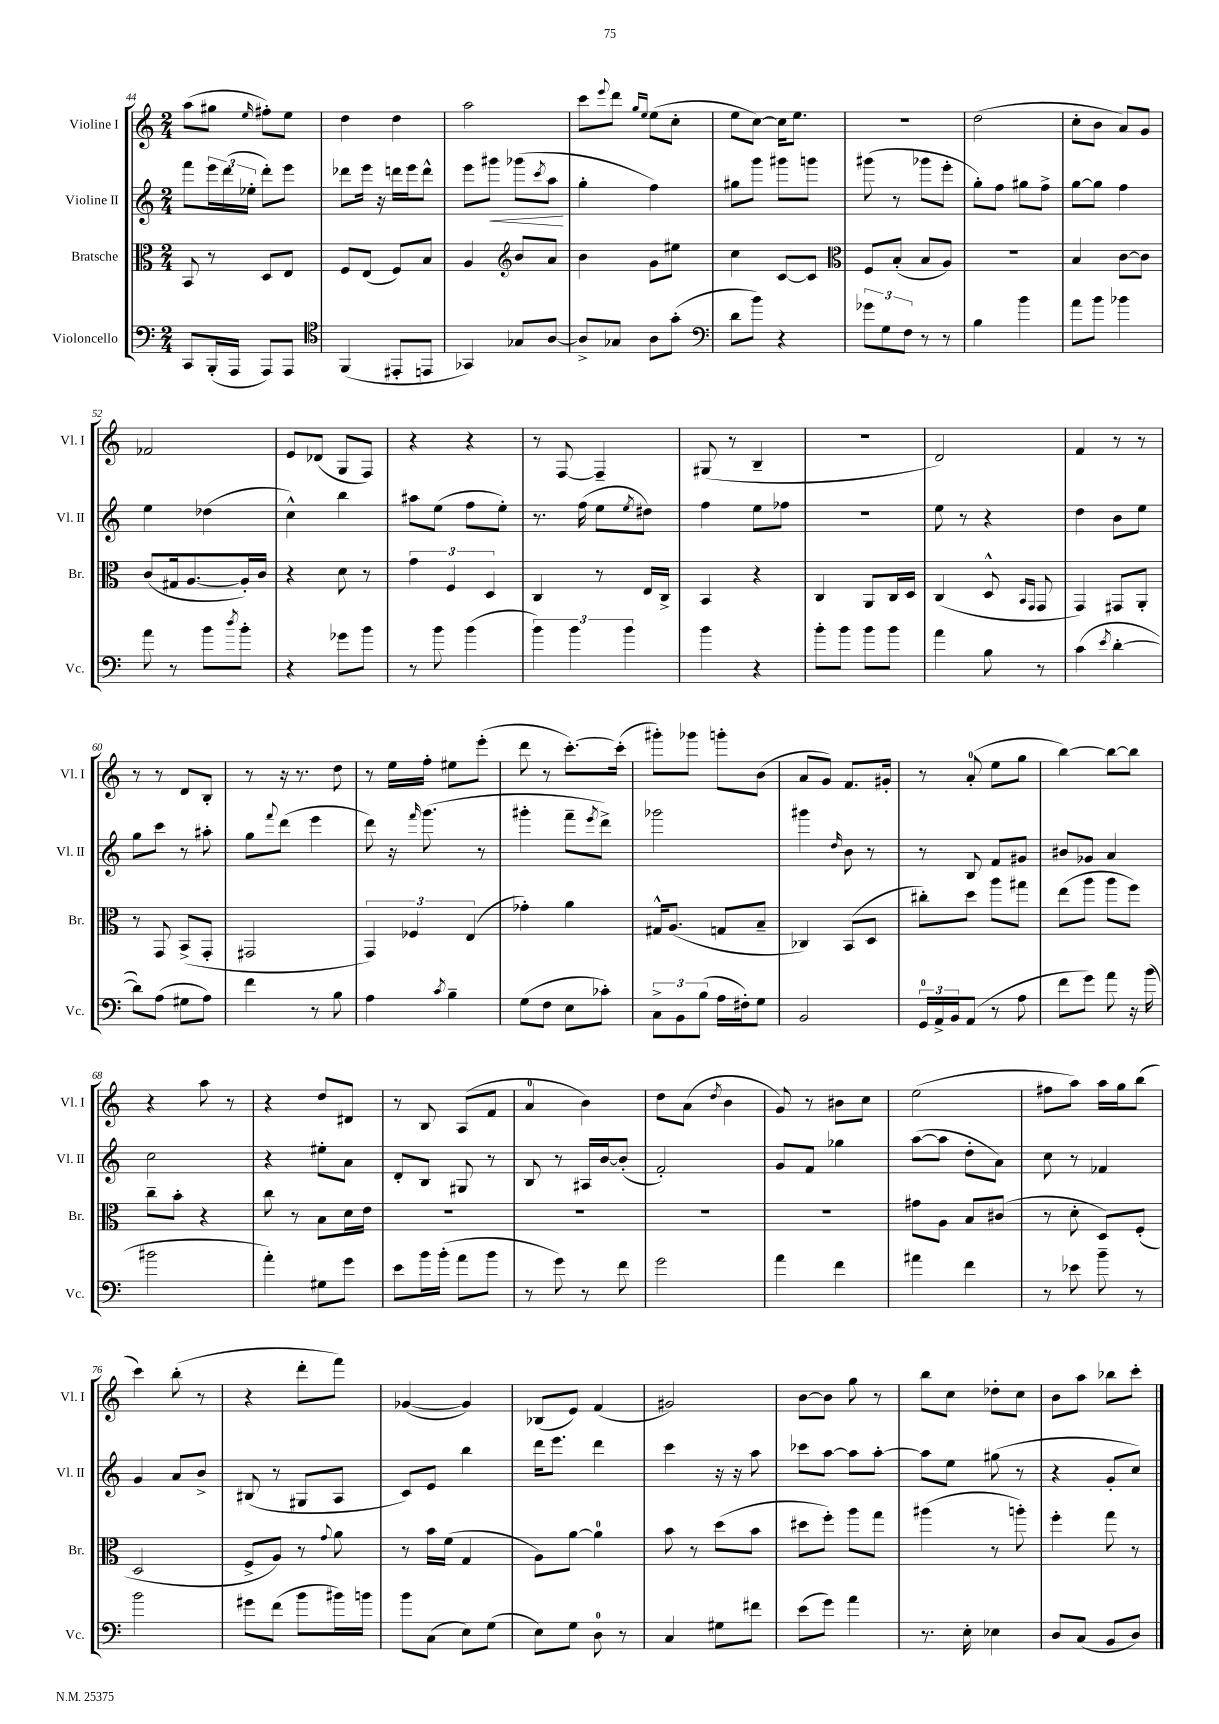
<<
\new StaffGroup <<
\new Staff = "s0" \with { instrumentName = "Violine I" shortInstrumentName = "Vl. I" } {
    \clef treble \key c \major \numericTimeSignature \time 2/4
    a''8( gis''8 \grace { e''16 } fis''8-.) e''8 |
    d''4 d''4 |
    a''2 |
    c'''8 \appoggiatura { e'''8 } d'''8 \grace { g''16 e''16 } e''8( c''8-. |
    e''8 c''8~) c''16 e''8. |
    r2 |
    d''2( |
    c''8-. b'8 a'8) g'8 |
    fes'2 |
    e'8 des'8( g8 f8) |
    r4 r4 |
    r8 f8~ f4-- |
    gis8( r8 b4-- |
    R2 |
    d'2) |
    f'4 r8 r8 |
    r8 r8 d'8 b8-. |
    r8 r16 r8. d''8 |
    r8 e''16 f''16-. eis''8 e'''8-.( |
    d'''8 r8 c'''8.~-.) c'''16-.( |
    gis'''8-.) ges'''8 g'''8-. b'8( |
    a'8 g'8) f'8. gis'16-. |
    r8 a'8-0-.( e''8 g''8 |
    b''4~) b''8~ b''8 |
    r4 a''8 r8 |
    r4 d''8 dis'8 |
    r8 b8 a8( f'8 |
    a'4-0 b'4) |
    d''8 a'8( \acciaccatura { d''8 } b'4 |
    g'8) r8 bis'8 c''8 |
    e''2( |
    fis''8 a''8) a''16 g''16 b''8( |
    c'''4) b''8-.( r8 |
    r4 d'''8-. f'''8) |
    ges'4~( ges'4) |
    bes8( e'8) f'4( |
    gis'2) |
    b'8~ b'8 g''8 r8 |
    b''8 c''8 des''8-. c''8 |
    b'8 a''8 bes''8 c'''8-. \bar "|." |
}
\new Staff = "s1" \with { instrumentName = "Violine II" shortInstrumentName = "Vl. II" } {
    \clef treble \key c \major \numericTimeSignature \time 2/4
    f'''8 \tuplet 3/2 { e'''16 d'''16( ees''16-. } d'''8-.) e'''8 |
    des'''8 e'''16 r16 d'''16 e'''16 d'''8-^ |
    e'''8 gis'''8\< ges'''8( \acciaccatura { c'''8 } a''8\! |
    g''4-. f''4) |
    gis''8 g'''8 gis'''8 g'''8 |
    gis'''8( r8 ges'''8 e'''8-. |
    g''8-.) f''8 gis''8 f''8-> |
    g''8~ g''8 f''4 |
    e''4 des''4( |
    c''4-^) b''4 |
    ais''8 e''8( f''8 e''8-.) |
    r8. f''16( e''8 \acciaccatura { e''8 } dis''8) |
    f''4 e''8 fes''8 |
    r2 |
    e''8 r8 r4 |
    d''4 b'8 e''8 |
    g''8 c'''8 r8 ais''8-. |
    g''8 \appoggiatura { f'''8 } d'''8( e'''4 |
    d'''8) r16 \grace { f'''16 } g'''8.( r8 |
    gis'''4-. f'''8-- \acciaccatura { e'''8 } d'''8->) |
    ges'''2 |
    gis'''4 \grace { d''16 } b'8 r8 |
    r8 b8 f'8 gis'8 |
    bis'8 ges'8 a'4 |
    c''2 |
    r4 eis''8-. a'8 |
    d'8-. b8 gis8 r8 |
    b8 r8 ais16 b'16~ b'8-.( |
    f'2-.) |
    g'8 f'8 ges''4 |
    a''8~( a''8 d''8-. a'8) |
    c''8 r8 fes'4 |
    g'4 a'8 b'8-> |
    bis8( r8 gis8 a8 |
    c'8) e'8 b''4 |
    d'''16 e'''8. d'''4 |
    c'''4 r16 r16 a''8 |
    ces'''8 a''8~ a''8 a''8~-. |
    a''8 e''8 gis''8( r8 |
    r4 g'8-. c''8) \bar "|." |
}
\new Staff = "s2" \with { instrumentName = "Bratsche" shortInstrumentName = "Br." } {
    \clef alto \key c \major \numericTimeSignature \time 2/4
    b,8 r8 d8 e8 |
    f8 e8( f8) b8 |
    a4 \clef treble b'8 a'8 |
    b'4 g'8 eis''8 |
    c''4 c'8~ c'8 |
    \clef alto f8 b8-.( b8 a8) |
    R2 |
    b4 c'8~ c'8 |
    c'8( gis16 a8.~ a16-.) c'16 |
    r4 d'8 r8 |
    \tuplet 3/2 { g'4 f4 d4 } |
    c4 r8 e16 c16-> |
    b,4 r4 |
    c4 a,8 c16 d16 |
    c4( d8-^ \grace { b,16 g,16 } g,8 |
    g,4) gis,8 a,8-. |
    r8 g,8 b,8->( g,8-. |
    gis,2 |
    \tuplet 3/2 { g,4) fes4 e4( } |
    ges'4-.) a'4 |
    gis16-^ a8.( g8 b8-- |
    ces4) b,8( d8 |
    cis''8-.) d''8 a''8 gis''8 |
    e''8( a''8 a''8 f''8) |
    c''8-- b'8-. r4 |
    c''8 r8 b8 d'16 e'16 |
    R2 |
    R2 |
    R2 |
    R2 |
    gis'8 a8 b8 cis'8( |
    r8 d'8-. d8) f8-.( |
    d2 |
    f8-> a8) r8 \appoggiatura { g'8 } a'8 |
    r8 b'16 f'16( g4 |
    a8) a'8~ a'4-0 |
    b'8 r8 d''8( b'8 |
    dis''8 f''8-.) a''8 g''8 |
    ais''4( r8 a''8-.) |
    f''4-. g''8 r8 \bar "|." |
}
\new Staff = "s3" \with { instrumentName = "Violoncello" shortInstrumentName = "Vc." } {
    \clef bass \key c \major \numericTimeSignature \time 2/4
    c,8 b,,16-.( a,,16 a,,8) a,,8 |
    \clef tenor f,4( eis,8-. e,8 |
    ges,4) ges8 a8~ |
    a8-> ges8 a8 g'8-.( |
    \clef bass d'8 b'8) r4 |
    \tuplet 3/2 { ges'8 g8 f8 } r8 r8 |
    b4 b'4 |
    a'8 b'8 bes'4 |
    a'8 r8 b'8 \acciaccatura { d''8 } b'8-. |
    r4 ges'8 b'8 |
    r8 b'8 b'4( |
    \tuplet 3/2 { b'4) b'4 b'4 } |
    b'4 r4 |
    b'8-. b'8 b'8 b'8 |
    a'4 b8 r8 |
    c'4( \acciaccatura { e'8 } d'4~-. |
    d'8) a8( gis8 a8) |
    f'4 r8 b8 |
    a4 \acciaccatura { c'8 } b4-- |
    g8( f8 e8 ces'8-.) |
    \tuplet 3/2 { c8-> b,8 b8( } a16 fis16-.) g8 |
    b,2 |
    \tuplet 3/2 { g,16-0 a,16-> b,16 } a,8( r8 a8 |
    f'8 g'8) a'8 r16 b'16( |
    bis'2 |
    a'4-.) gis8 g'8 |
    e'8 b'16 b'16-.( a'8 b'8 |
    r8 g'8) r8 f'8 |
    g'2 |
    a'4 f'4 |
    ais'4 f'4 |
    r8 ees'8 b'8-- r8 |
    b'2 |
    gis'8 f'8( b'8 bis'16) b'16 |
    b'8 c8( e8) g8( |
    e8) g8 d8-0 r8 |
    c4 gis8 fis'8 |
    e'8( g'8) a'4 |
    r8. e16-. ees4 |
    d8 c8( b,8 d8) \bar "|." |
}
>>
>>
\layout { \context { \Score currentBarNumber = #44 } }
